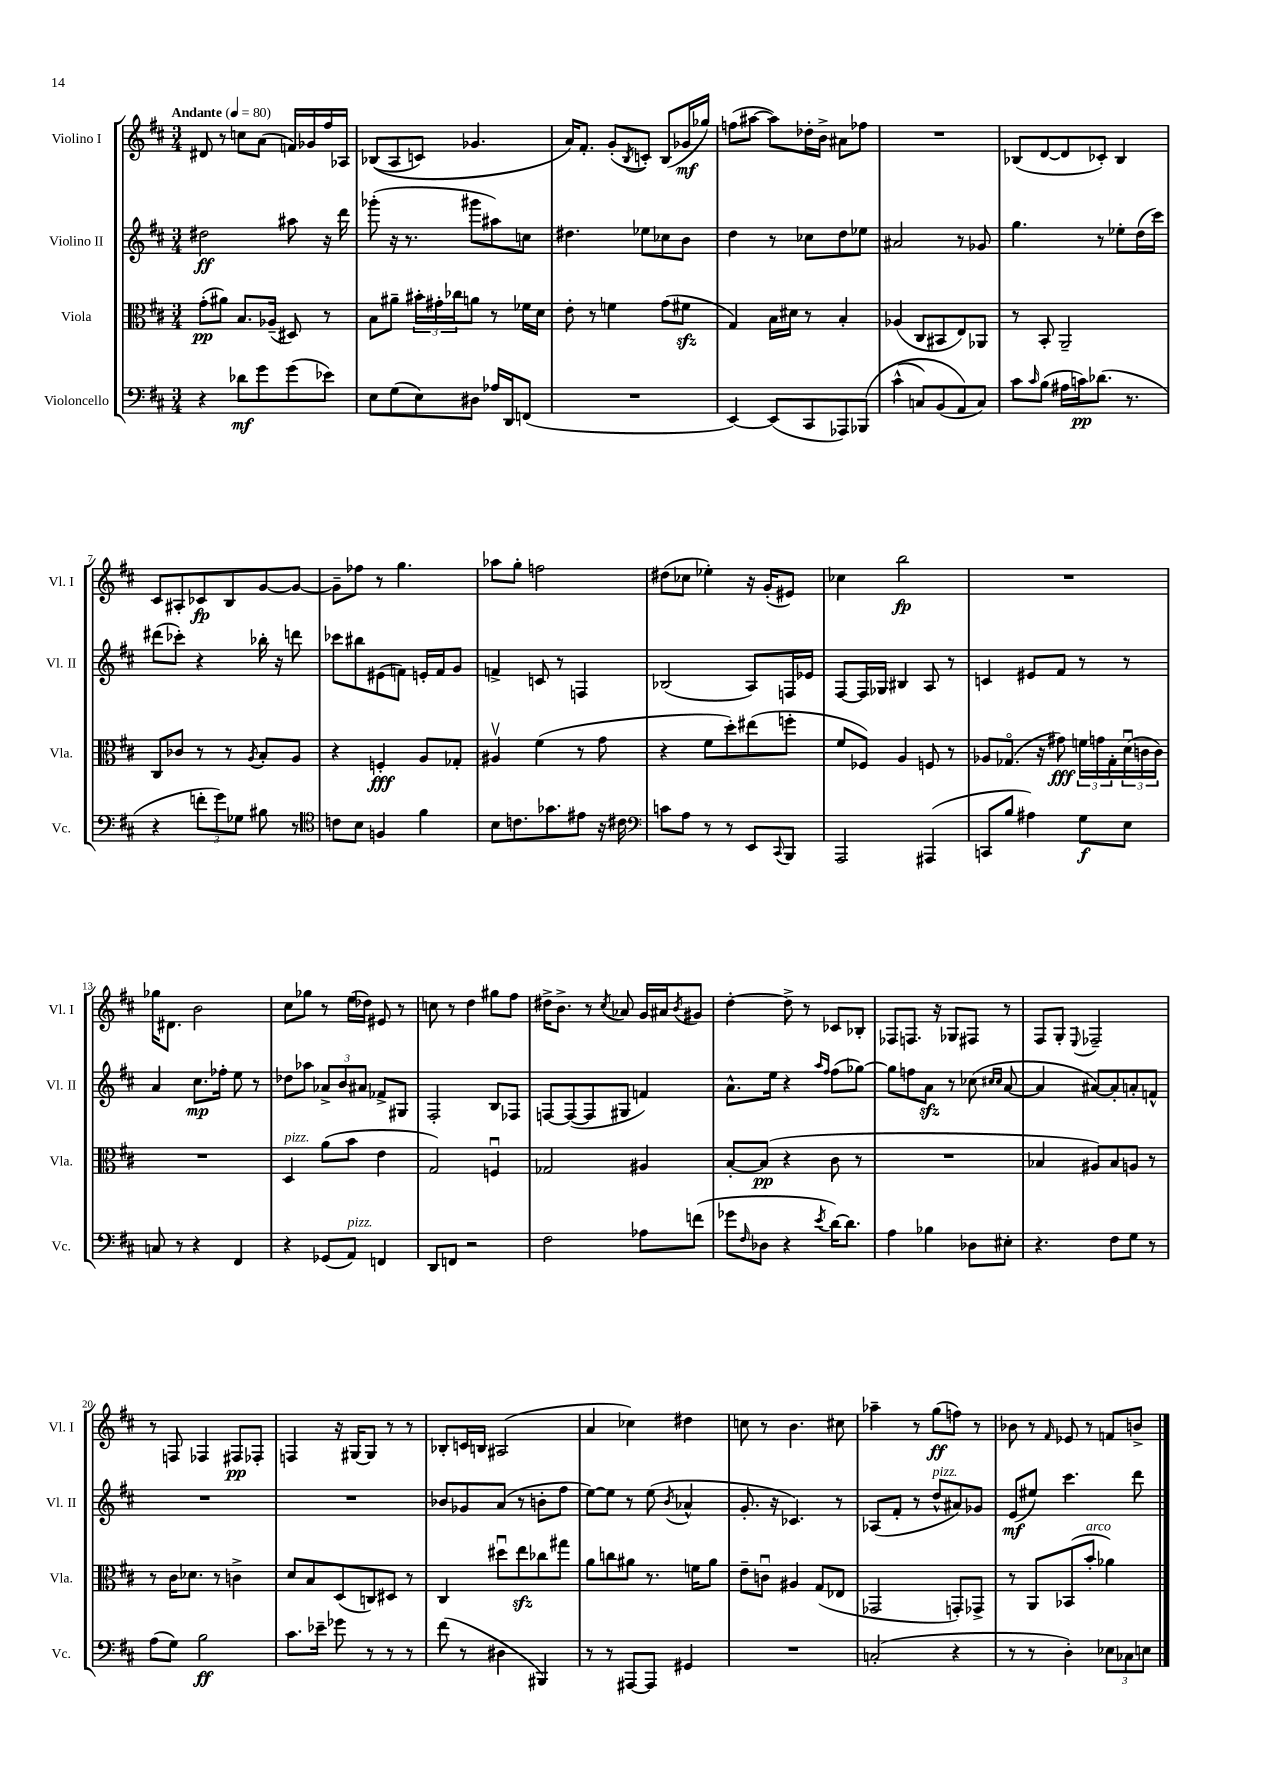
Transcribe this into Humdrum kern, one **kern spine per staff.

**kern	**kern	**kern	**kern
*staff4	*staff3	*staff2	*staff1
*clefF4	*clefC3	*clefG2	*clefG2
*k[f#c#]	*k[f#c#]	*k[f#c#]	*k[f#c#]
*M3/4	*M3/4	*M3/4	*M3/4
*MM80	*MM80	*MM80	*MM80
4r	(8g'	2dd#	8d#
.	8a#)	.	8r
8d-	8.B	.	8cc
8g	.	.	(8a
.	(16A-~	.	.
(8g	8D#)	8aa#	16f)
.	.	.	16g-
8e-)	8r	16r	16ff#
.	.	16ddd	16A-
=	=	=	=
8E	8B	(8ggg-'	&((8B-
(8G	8a#~	16r	8A
.	.	8.r	.
8E)	24b#'	.	8c)
.	24g#'	.	.
.	24cc-	.	.
8D#	8a	8ggg#	4.g-
16A-	8r	8aa#)	.
16DD	.	.	.
(8FF	16f-	8cc	.
.	16d	.	.
=	=	=	=
2.r	8e'	4.dd#	16a&)
.	.	.	8.f#'
.	8r	.	.
.	4f	.	(8g'
.	.	.	8qB
.	.	8ee-	8c')
.	(8g	8cc-	(8B
.	8f#	8b	16g-
.	.	.	16gg-)
=	=	=	=
[4EE)	4G)	4dd	(8ff
.	.	.	[8aa#
(8EE]	16B	8r	8aa#])
.	16d#	.	.
8CC#	8r	8cc-	16dd-'
.	.	.	16b^
8AAA-)	4B'	8dd	8a#
&(8BBB-	.	8ee-	8ff-
=	=	=	=
(4c#^^	(4A-	2a#	2.r
8C)	8C#	.	.
(8BB	8BB#	.	.
8AA&)	8E)	8r	.
8C)	8AA-	8g-	.
=	=	=	=
8c#	8r	4.gg	(8B-
16qqc#	.	.	.
(8B	8BB'	.	[8d
16A#	2AA~	.	8d]
16c)	.	.	.
(8.d-	.	8r	8c-')
.	.	8ee-'	4B-
8.r	.	.	.
.	.	(16dd	.
.	.	16ccc#)	.
=	=	=	=
4r	8C#	(8ddd#	8c#
.	8c-	8ccc-')	8A#'
12f'	8r	4r	8c-
12g)	.	.	.
.	8r	.	8B
12G-	.	.	.
.	8qA	.	.
8B#	8B'	16bb-'	[8g
.	.	16r	.
8r	8A	8ddd	8g_
=	=	=	=
*clefC4	*	*	*
8c	4r	8ccc-	8g~]
8B	.	8bb#	8ff-
4F	4F'	(8e#	8r
.	.	8f)	4.gg
4f#	8A	16e'	.
.	.	16f	.
.	8G-'	8g	.
=	=	=	=
8B	4A#v	4f^	8aa-
8.c	.	.	8gg'
.	(4f#	8c	2ff
8.g-	.	.	.
.	.	8r	.
8e#	8r	4F	.
16r	8g	.	.
16c#	.	.	.
=	=	=	=
*clefF4	*	*	*
8c	4r	(2B-	(8dd#
8A	.	.	8cc-
8r	8f#	.	4ee-')
8r	8dd')	.	.
8EE	(8ee#	8A)	16r
.	.	.	(16g'
8qqCC#	.	.	.
8BBB	8ff'	16F	8e#)
.	.	16e-	.
=	=	=	=
2AAA	8f#	[8F#	4cc-
.	8F-)	16F#]	.
.	.	16G-	.
.	4A	4B#	2bb
(4AAA#	8F	8A	.
.	8r	8r	.
=	=	=	=
8CC	8A-	4c	2.r
8B	(8.G-o	.	.
4A#)	.	8e#	.
.	16r	.	.
.	8g#)	8f#	.
8G	24f	8r	.
.	24g	.	.
.	24G-'	.	.
8E	(24du	8r	.
.	24c	.	.
.	24c)	.	.
=	=	=	=
8C	2.r	4a	16gg-
.	.	.	8.d#
8r	.	.	.
4r	.	8.cc#	2b
.	.	16ff-'	.
4FF#	.	8ee	.
.	.	8r	.
=	=	=	=
4r	4D	8dd-	8cc#
.	.	8aa-	8gg-
(8GG-	(8a	12a-^	8r
.	.	12b	.
8AA)	8b	.	(16ee
.	.	12a#	.
.	.	.	16dd-)
4FF	4e	8f-^	8e#
.	.	8G#	8r
=	=	=	=
8DD	2G)	2F#'	8cc
8FF	.	.	8r
2r	.	.	4dd
.	4Fu	8B	8gg#
.	.	8F-	8ff#
=	=	=	=
2F#	2G-	[8F	16dd#^
.	.	.	8.b^
.	.	(8F_	.
.	.	8F]	8r
.	.	.	8qcc#
.	.	8G#	8a-
8A-	4A#	4f)	16g
.	.	.	16a#
.	.	.	8qb
(8f	.	.	8g#
=	=	=	=
8g-	[8B'	8.a^^	[4dd'
16qqF#	.	.	.
8D-	(8B]	.	.
.	.	16ee	.
4r	4r	4r	8dd^]
.	.	.	8r
.	.	16qqaa	.
8qe	.	16qqff#	.
[16d)	8c#	(8ff#	8c-
8.d]	.	.	.
.	8r	[8gg-)	8B-'
=	=	=	=
4A	2.r	8gg-]	8F-
.	.	8ff	8.F
4B-	.	8a	.
.	.	.	16r
.	.	8r	8G-
8D-	.	(8cc-	8F#
.	.	16qqcc#	.
.	.	16qqcc#	.
8E#'	.	[8a	8r
=	=	=	=
4.r	4B-	4a]	8F#
.	.	.	8G'
.	.	.	8qqE
.	8A#)	[8a#)	2F-~
8F#	8B-	8a#']	.
8G	8A	8a'	.
8r	8r	8f^^	.
=	=	=	=
(8A	8r	2.r	8r
8G)	16c#	.	8F
.	8.d-	.	.
2B	.	.	4F-
.	8r	.	.
.	4c^	.	8F#
.	.	.	8F-'
=	=	=	=
8.c#	8d	2.r	4F
.	8B	.	.
16e-~	.	.	.
8g-	(8D	.	16r
.	.	.	[16G#
8r	8C)	.	8G#]
8r	8D#	.	8r
8r	8r	.	8r
=	=	=	=
(8f#	4C#	8b-	8B-'
8r	.	8g-	16c
.	.	.	16B
4D#	8dd#u	(8a	(2A#
.	8ee	8r	.
4BBB#)	8cc-	8b'	.
.	8gg#	8ff#	.
=	=	=	=
8r	8a	[8ee)	4a
8r	8cc	8ee]	.
[8AAA#	8a#	8r	4cc-)
8AAA#]	8.r	(8ee	.
.	.	8qb	.
4GG#	.	4a-^^	4dd#
.	16f	.	.
.	8a#	.	.
=	=	=	=
2.r	8e~	8.g'	8cc
.	8cu	.	8r
.	.	16r	.
.	4A#	4.c-)	4.b
.	(8G	.	.
.	8E-	8r	8cc#
=	=	=	=
(2C'	2GG-	(8A-	4aa-~
.	.	8f#'	.
.	.	8r	8r
.	.	8dd^^	(8gg
4r	8GG')	8a#)	8ff)
.	8GG-^	8g-	8r
=	=	=	=
8r	8r	(8e	8b-
8r	8AA	8ee#)	8r
.	.	.	16qqf#
4D')	(8BB-	4.ccc#	8e-
.	8b'	.	8r
12E-	4a-)	.	8f
12C-	.	.	.
.	.	8ddd	8b^
12E	.	.	.
==	==	==	==
*-	*-	*-	*-
